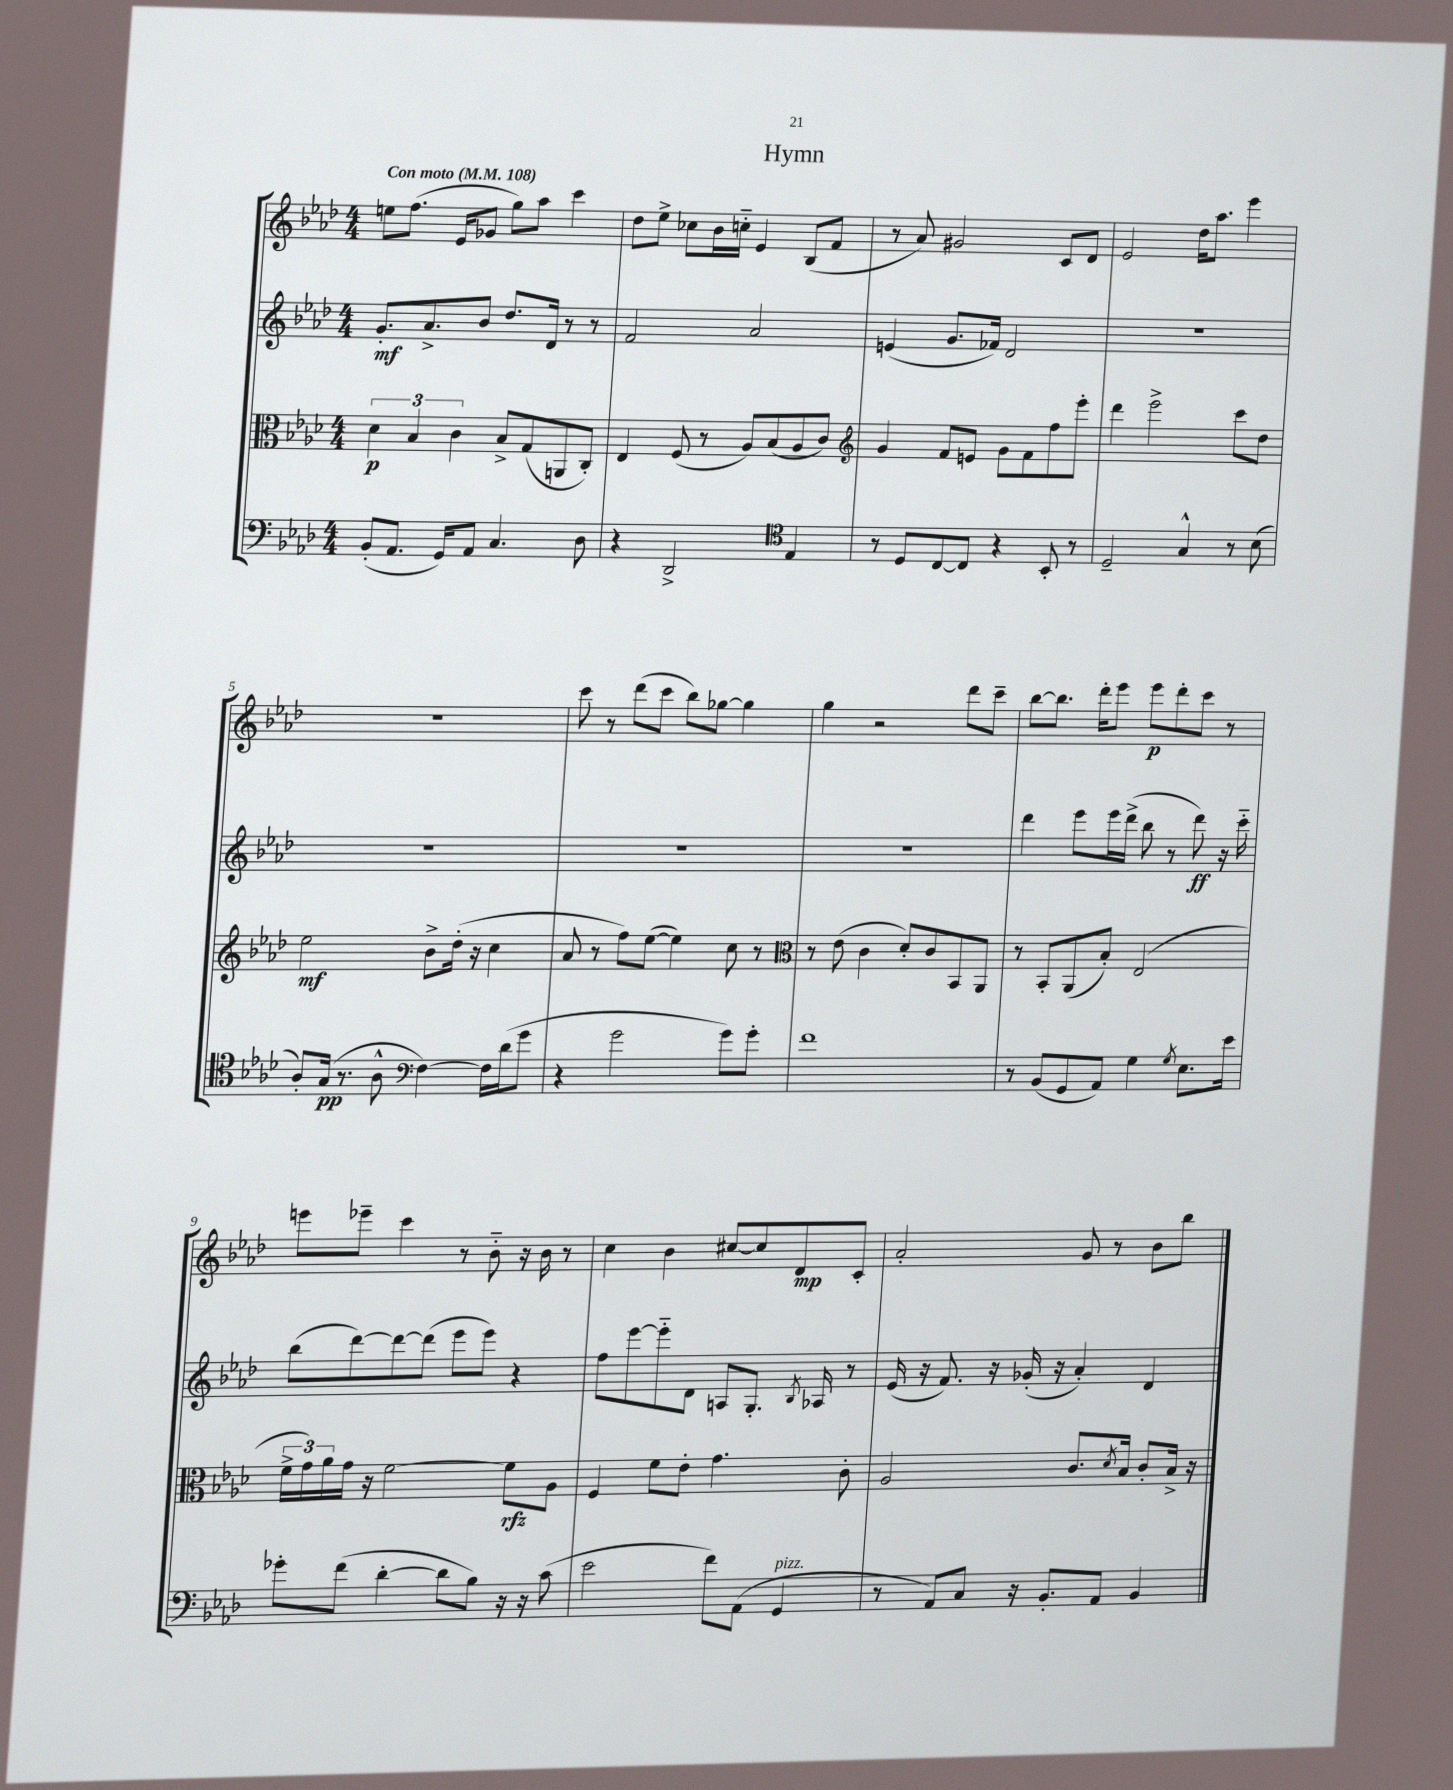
\header { title = "Hymn" }
<<
\new StaffGroup <<
\new Staff = "s0" {
    \clef treble \key aes \major \numericTimeSignature \time 4/4 \tempo "Con moto" 4 = 108
    e''8 f''8.( ees'16 ges'8 g''8) aes''8 c'''4 |
    des''8 ees''8-> ces''8 bes'16 c''16-_ ees'4 bes8( f'8 |
    r8 aes'8) gis'2 c'8 des'8 |
    ees'2 des''16 aes''8. ees'''4 |
    R1 |
    c'''8 r8 des'''8( c'''8 bes''8) ges''8~ ges''4 |
    g''4 r2 des'''8 c'''8-- |
    bes''8~ bes''8. des'''16-. ees'''8 ees'''8\p des'''8-. c'''8 r8 |
    e'''8 ees'''8-- c'''4 r8 bes'8-_ r16 bes'16 r8 |
    c''4 bes'4 cis''8~ cis''8 des'8\mp c'8-. |
    aes'2-. g'8 r8 bes'8 bes''8 \bar "|." |
}
\new Staff = "s1" {
    \clef treble \key aes \major \numericTimeSignature \time 4/4
    g'8.-.\mf aes'8.-> bes'8 des''8. des'16 r8 r8 |
    f'2 aes'2 |
    e'4( g'8. fes'16) des'2 |
    R1 |
    R1 |
    R1 |
    R1 |
    des'''4 ees'''8 ees'''16 des'''16->( bes''8 r8 des'''8\ff) r16 c'''16-_ |
    bes''8( des'''8~) des'''8~ des'''8( ees'''8 ees'''8) r4 |
    f''8 ees'''8~ ees'''8-_ des'8 a8 g8.-. \acciaccatura { bes8 } aes16 r8 |
    ees'16( r16 f'8.) r16 ges'16-.( r16 aes'4-.) des'4 \bar "|." |
}
\new Staff = "s2" {
    \clef alto \key aes \major \numericTimeSignature \time 4/4
    \tuplet 3/2 { des'4\p bes4 c'4 } bes8-> g8( a,8 c8-.) |
    ees4 f8( r8 aes8) bes8( aes8 c'8) |
    \clef treble g'4 f'8 e'8 g'8 f'8 f''8 ees'''8-. |
    des'''4 ees'''2-> c'''8 des''8 |
    ees''2\mf bes'8-> des''16-.( r16 c''4 |
    aes'8 r8 f''8) ees''8~( ees''4) c''8 r8 |
    \clef alto r8 ees'8( c'4 des'8-.) c'8 bes,8 aes,8 |
    r8 bes,8-. aes,8( bes8-.) ees2( |
    \tuplet 3/2 { f'16-> g'16) aes'16 } g'16 r16 f'2~ f'8\rfz aes8 |
    f4 f'8 ees'8-. g'4. c'8-. |
    aes2 c'8. \acciaccatura { des'8 } bes16 c'8-. bes16-> r16 \bar "|." |
}
\new Staff = "s3" {
    \clef bass \key aes \major \numericTimeSignature \time 4/4
    bes,8-.( aes,8. g,16) aes,8 c4. des8 |
    r4 des,2-> \clef tenor ees4 |
    r8 des8 c8~ c8 r4 bes,8-. r8 |
    des2-- g4-^ r8 bes8( |
    aes8-.) g16\pp( r8. aes8-^ \clef bass f4~) f16 des'16( g'8 |
    r4 g'2 g'8) g'8-. |
    f'1 |
    r8 bes,8( g,8 aes,8) g4 \acciaccatura { g8 } ees8. ees'16 |
    ges'8-. f'8( des'4~-. des'8 bes8) r16 r16 c'8( |
    ees'2 f'8) aes,8( g,4^\markup { \italic "pizz." } |
    r8 aes,8) c8 r16 bes,8.-. aes,8 bes,4 \bar "|." |
}
>>
>>
